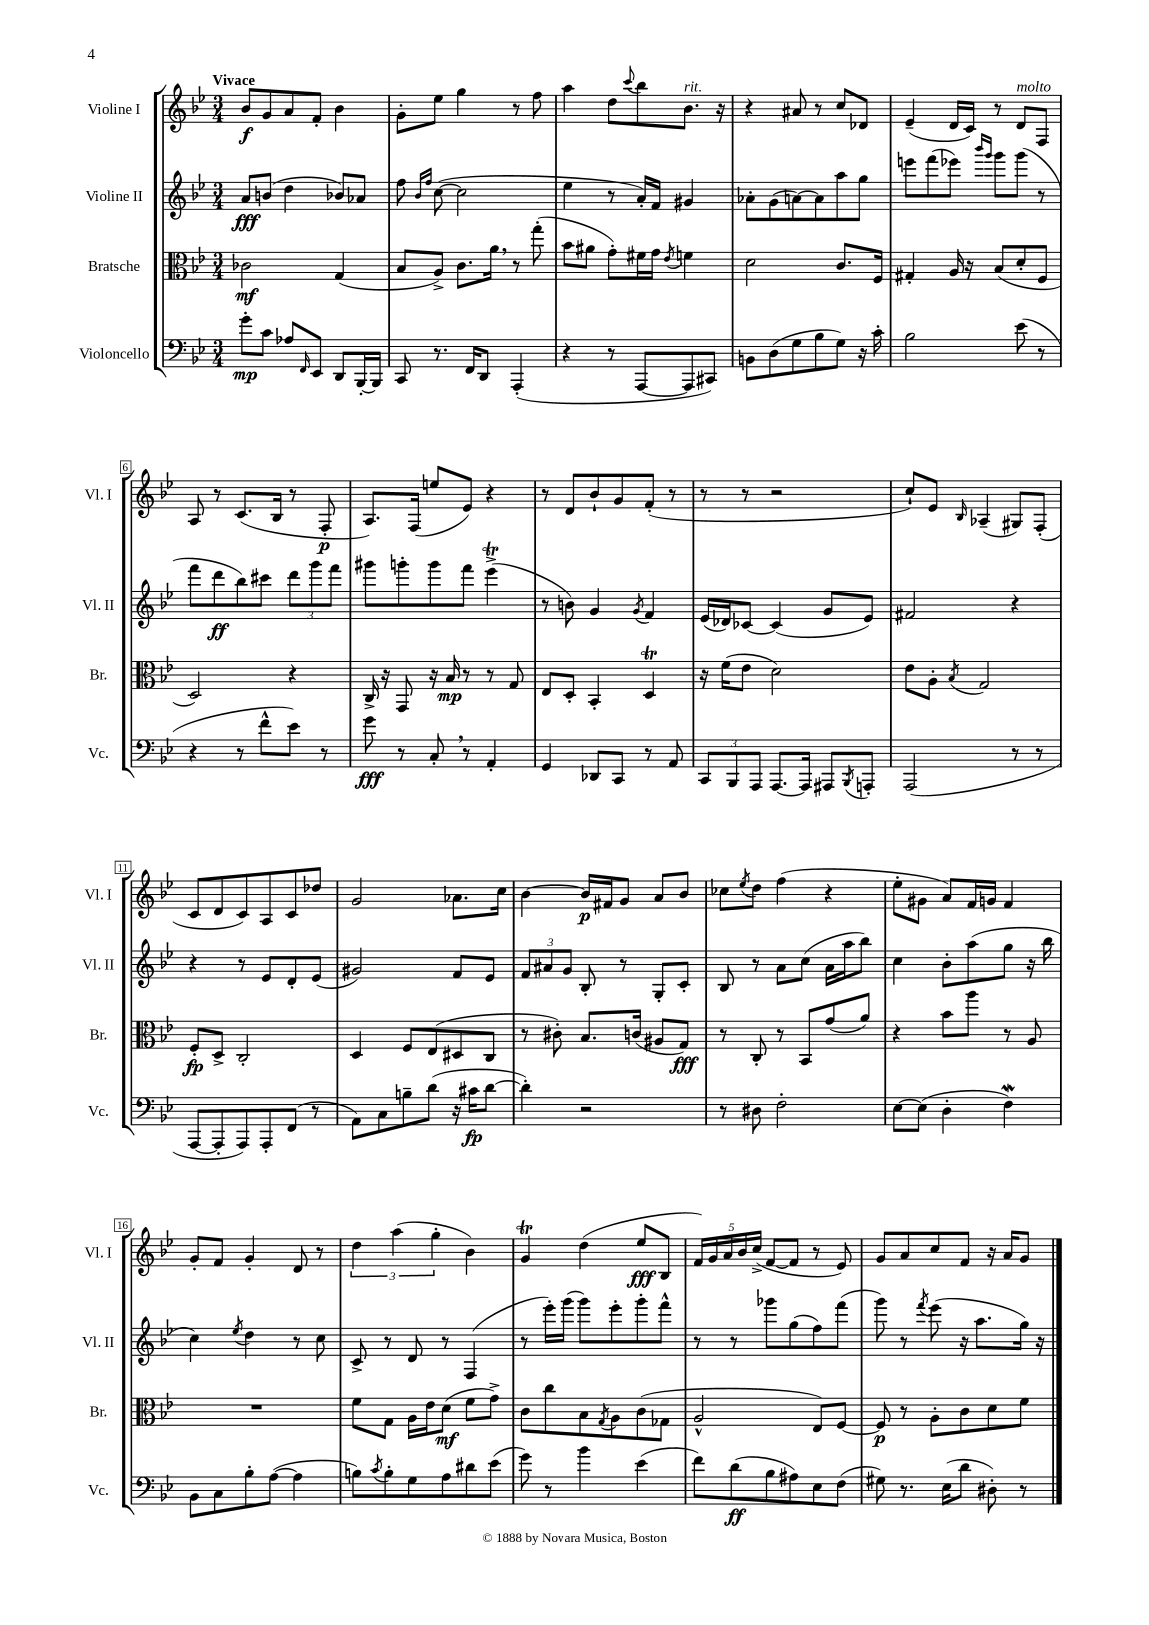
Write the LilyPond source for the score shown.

<<
\new StaffGroup <<
\new Staff = "s0" \with { instrumentName = "Violine I" shortInstrumentName = "Vl. I" } {
    \clef treble \key bes \major \numericTimeSignature \time 3/4 \tempo "Vivace"
    bes'8\f g'8 a'8 f'8-. bes'4 |
    g'8-. ees''8 g''4 r8 f''8 |
    a''4 d''8 \appoggiatura { c'''8 } bes''8 bes'8.^\markup { \italic "rit." } r16 |
    r4 ais'8 r8 c''8 des'8 |
    ees'4--( d'16 c'16) r8 d'8^\markup { \italic "molto" } f8 |
    a8 r8 c'8.( bes16 r8 f8-.\p |
    a8.) f16( e''8 ees'8) r4 |
    r8 d'8 bes'8-! g'8 f'8-.( r8 |
    r8 r8 r2 |
    c''8-!) ees'8 \grace { bes16 } aes4--( gis8) f8-.( |
    c'8 d'8 c'8) a8 c'8 des''8 |
    g'2 aes'8. c''16 |
    bes'4~ bes'16\p fis'16 g'8 a'8 bes'8 |
    ces''8 \acciaccatura { ees''8 } d''8 f''4( r4 |
    ees''8-. gis'8 a'8) f'16 g'16 f'4 |
    g'8-. f'8 g'4-. d'8 r8 |
    \tuplet 3/2 { d''4 a''4( g''4-. } bes'4) |
    g'4\trill d''4( ees''8\fff bes8 |
    \tuplet 5/4 { f'16) g'16 a'16 bes'16 c''16->( } f'8~ f'8 r8 ees'8) |
    g'8 a'8 c''8 f'8 r16 a'16 g'8 \bar "|." |
}
\new Staff = "s1" \with { instrumentName = "Violine II" shortInstrumentName = "Vl. II" } {
    \clef treble \key bes \major \numericTimeSignature \time 3/4
    a'8\fff b'8( d''4 bes'8) aes'8 |
    f''8 \grace { bes'16 f''16 } c''8~( c''2 |
    ees''4 r8 a'16-.) f'16 gis'4 |
    aes'8-. g'8( a'8~) a'8 a''8 g''8 |
    e'''8 f'''8( ees'''8) \grace { bes'''16 g'''16 } g'''8 g'''8( r8 |
    f'''8 d'''8\ff bes''8) cis'''8 \tuplet 3/2 { d'''8 g'''8 f'''8 } |
    gis'''8 g'''8-. g'''8 f'''8 ees'''4->\trill( |
    r8 b'8) g'4 \acciaccatura { g'8 } f'4 |
    ees'16( des'16) ces'8~ ces'4( g'8 ees'8) |
    fis'2 r4 |
    r4 r8 ees'8 d'8-. ees'8( |
    gis'2) f'8 ees'8 |
    \tuplet 3/2 { f'8 ais'8 g'8 } bes8-. r8 g8-. c'8-. |
    bes8 r8 a'8 c''8( a'16 a''16 bes''8) |
    c''4 bes'8-. a''8( g''8 r16 bes''16 |
    c''4) \acciaccatura { ees''8 } d''4 r8 c''8 |
    c'8-> r8 d'8 r8 f4( |
    r8 ees'''16-.) g'''16( g'''8) ees'''8-. g'''8-. f'''8-^ |
    r8 r8 ges'''8 g''8( f''8) f'''8( |
    g'''8) r8 \acciaccatura { f'''8 } ees'''8( r16 a''8. g''16) r16 \bar "|." |
}
\new Staff = "s2" \with { instrumentName = "Bratsche" shortInstrumentName = "Br." } {
    \clef alto \key bes \major \numericTimeSignature \time 3/4
    ces'2\mf g4( |
    bes8 a8->) c'8. a'16 \breathe r8 g''8-.( |
    bes'8 ais'8 g'8-.) fis'16 g'16 \acciaccatura { ees'8 } f'4 |
    d'2 c'8. f16 |
    gis4-. a16 r16 bes8( d'8-. f8 |
    d2) r4 |
    c16-> r16 g,8 r16 bes16\mp r8 r8 g8 |
    ees8 d8-. bes,4-. d4\trill |
    r16 f'16( ees'8 d'2) |
    ees'8 a8-. \acciaccatura { bes8 } g2 |
    f8-.\fp d8-> c2-. |
    d4 f8 ees8( dis8 c8 |
    r8 cis'8-.) bes8. c'16( ais8 g8\fff) |
    r8 c8-. r8 bes,8 g'8( a'8) |
    r4 bes'8 a''8 r8 a8 |
    R2. |
    f'8 g8 a16 ees'16 d'8\mf( f'8 g'8->) |
    c'8 c''8 bes8 \acciaccatura { g8 } a8 c'8( ges8 |
    a2-^ ees8) f8~ |
    f8\p r8 a8-. c'8 d'8 f'8 \bar "|." |
}
\new Staff = "s3" \with { instrumentName = "Violoncello" shortInstrumentName = "Vc." } {
    \clef bass \key bes \major \numericTimeSignature \time 3/4
    g'8-.\mp c'8 aes8 \grace { f,16 } ees,8 d,8 bes,,16~-. bes,,16 |
    c,8 r8. f,16 d,8 a,,4-.( |
    r4 r8 a,,8~ a,,8 cis,8) |
    b,8 d8( g8 bes8 g8) r16 c'16-. |
    bes2 ees'8( r8 |
    r4 r8 f'8-^ ees'8) r8 |
    g'8\fff r8 c8-. \breathe r8 a,4-. |
    g,4 des,8 c,8 r8 a,8 |
    \tuplet 3/2 { c,8 bes,,8 a,,8 } a,,8.~ a,,16 ais,,8 \acciaccatura { bes,,8 } a,,8-. |
    a,,2( r8 r8 |
    a,,8~ a,,8-. a,,8) a,,8-. f,8( r8 |
    a,8) c8 b8-- d'8( r16 cis'16\fp d'8~ |
    d'4-.) r2 |
    r8 dis8 f2-. |
    ees8~ ees8( d4-. f4\mordent) |
    bes,8 c8 bes8-. a8~( a4 |
    b8) \acciaccatura { c'8 } b8-. g8 a8 dis'8 ees'8( |
    g'8) r8 bes'4 ees'4( |
    f'8) d'8\ff( bes8 ais8) ees8 f8( |
    gis8) r8. ees16( d'8 dis8-.) r8 \bar "|." |
}
>>
>>
\layout { \context { \Score \override BarNumber.stencil = #(make-stencil-boxer 0.1 0.3 ly:text-interface::print) } }
